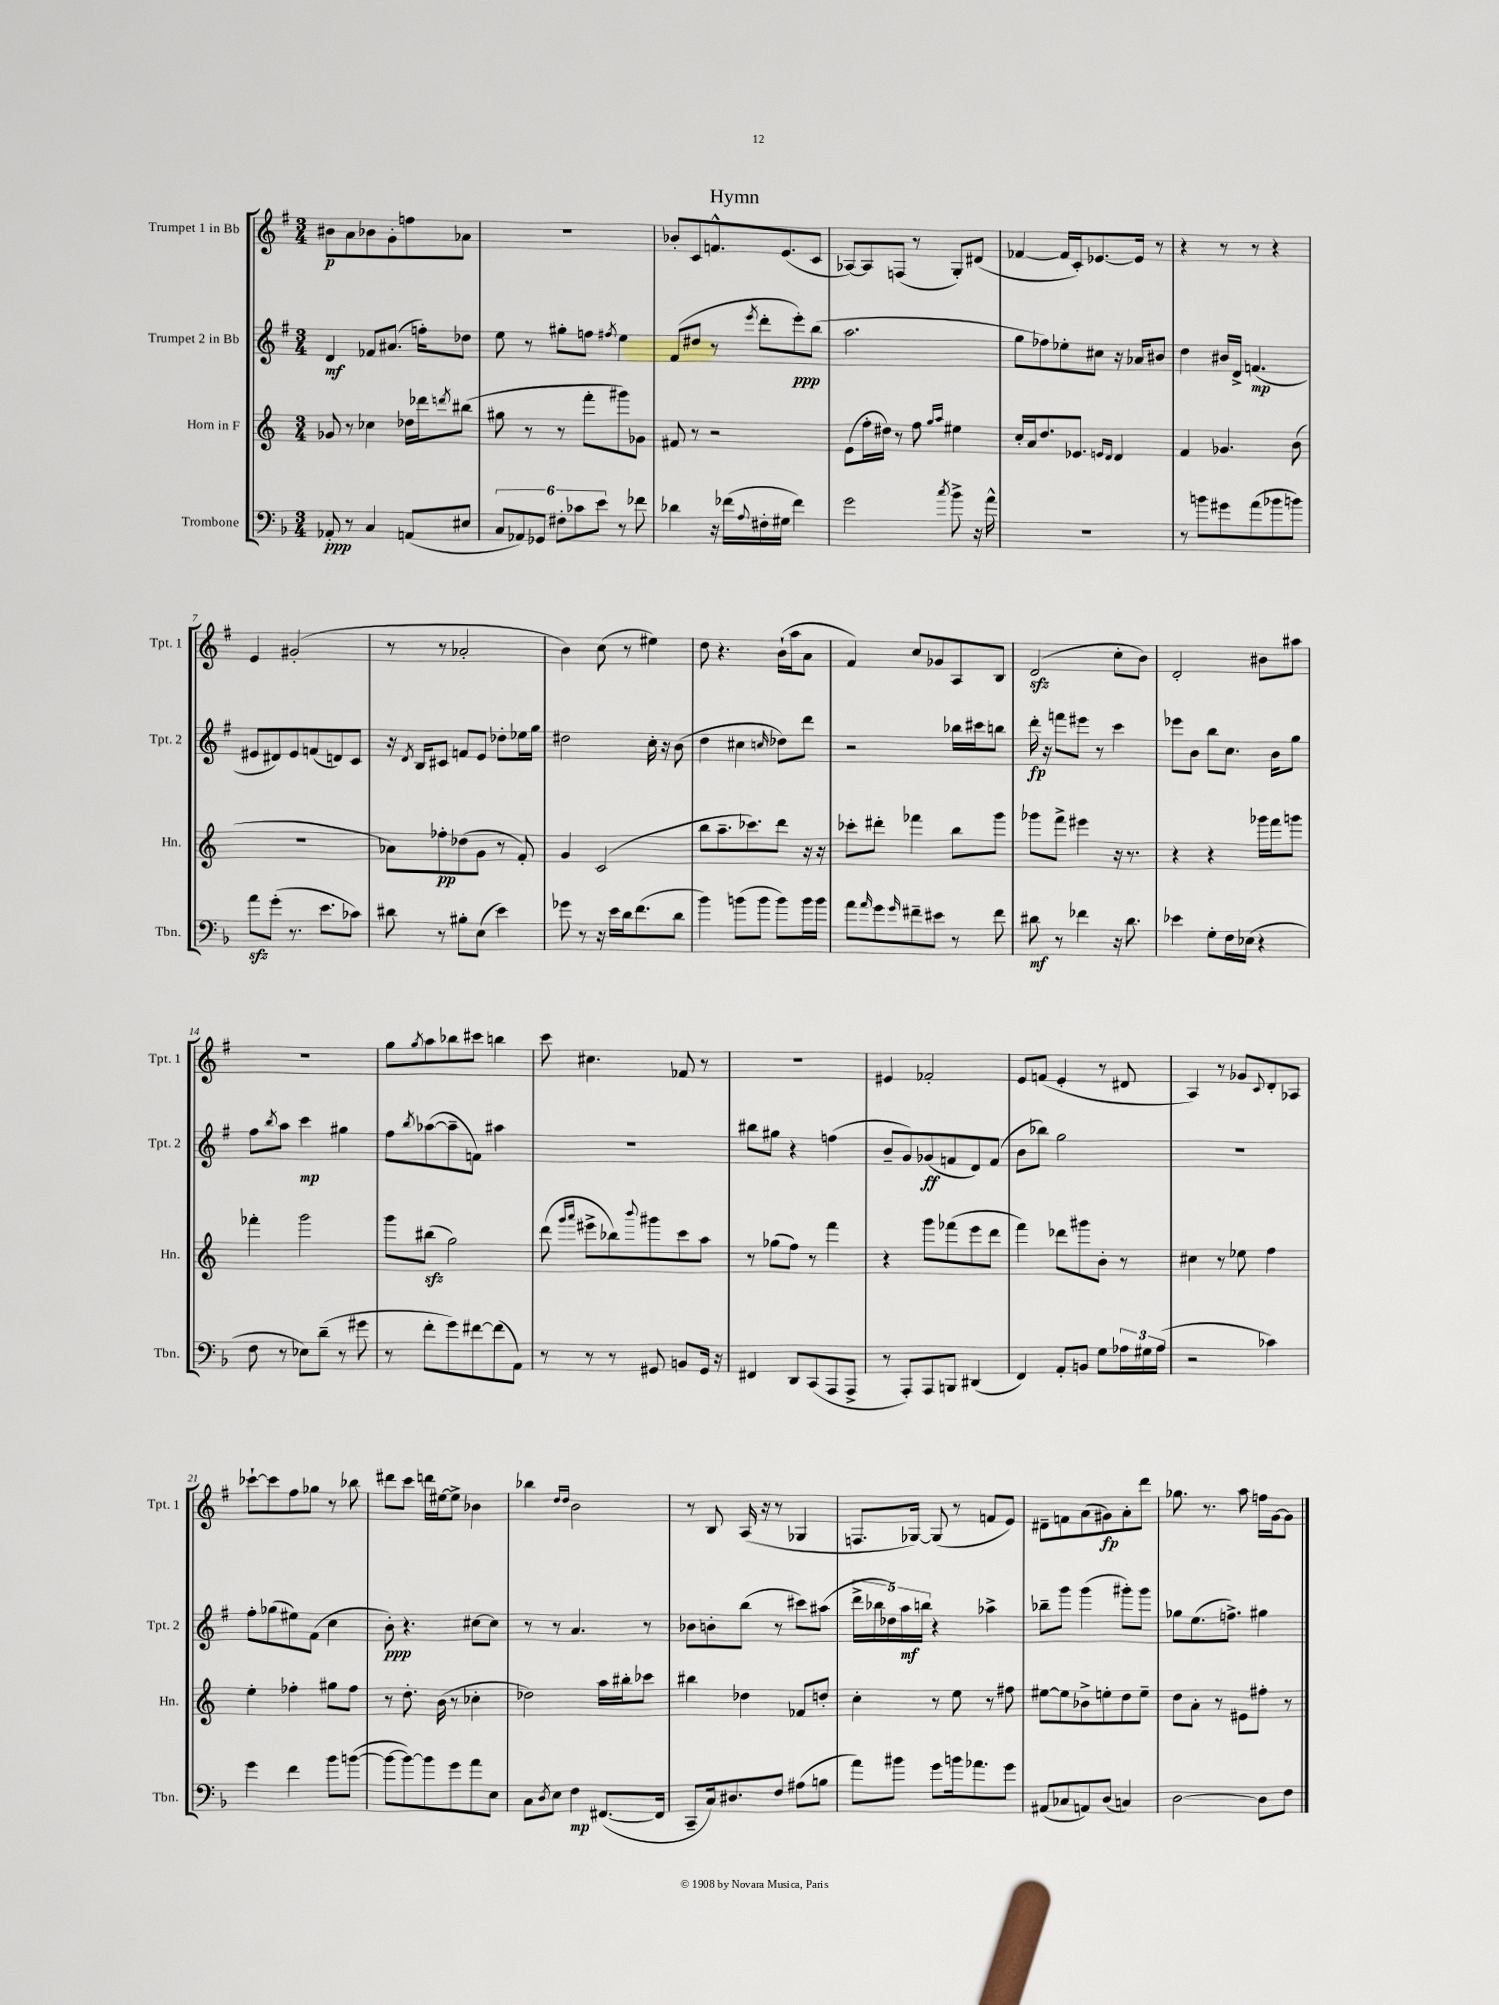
\header { title = "Hymn" }
<<
\new StaffGroup <<
\new Staff = "s0" \with { instrumentName = "Trumpet 1 in Bb" shortInstrumentName = "Tpt. 1" } {
    \clef treble \key g \major \numericTimeSignature \time 3/4
    bis'8\p a'8 bes'8 g'8-. f''8 aes'8 |
    R2. |
    bes'8-. c'8 f'8.-^ e'8.( c'8 |
    aes8~) aes8 f8( r8 g8-.) dis'8( |
    fes'4~ fes'16 c'16-.) ees'8.~ ees'16 r8 |
    r4 r8 r8 r4 |
    e'4 gis'2-.( |
    r8 r8 aes'2-. |
    b'4) c''8( r8 eis''4) |
    d''8 r4. b'16-!( a''16 a'8 |
    fis'4) c''8 ges'8 a8 b8 |
    d'2\sfz( c''8-. b'8) |
    d'2-. bis'8 ais''8 |
    R2. |
    g''8 \acciaccatura { g''8 } a''8 bes''8 cis'''8 b''4 |
    c'''8 cis''4. fes'8 r8 |
    R2. |
    eis'4 fes'2-. |
    e'8 f'8( e'4-. r8 dis'8 |
    a4) r8 ges'8 \appoggiatura { c'8 } d'8-. aes8 |
    ces'''8~-! ces'''8 fis''8 ges''8 r8 bes''8 |
    dis'''8 c'''8 d'''16 eis''16~ eis''8-> bes'4 |
    bes''4 \grace { d''16 d''16 } b'2 |
    r8 b8 a16( r16 r8 ges4 |
    f8. ges16~) ges8( r8 f'8 e'8) |
    dis'8-- f'8 a'8( gis'8\fp) a'8-. d'''8 |
    ges''8. r8. a''8 f''16 g'16~ g'8 \bar "|." |
}
\new Staff = "s1" \with { instrumentName = "Trumpet 2 in Bb" shortInstrumentName = "Tpt. 2" } {
    \clef treble \key g \major \numericTimeSignature \time 3/4
    d'4\mf fes'8 ais'8.( f''16-.) des''8 |
    e''8 r8 gis''8-. f''8 \acciaccatura { fis''8 } e''4 |
    fis'8( dis''8 r8 \acciaccatura { e'''8 } d'''8-. e'''8-.\ppp) b''8( |
    a''2. |
    g''8 fes''8) ees''8-. cis''8 r16 aes'16 bis'8 |
    d''4 bis'16 d'16-> f'4.\mp( |
    eis'8 dis'8) eis'8 f'8( d'8) c'8 |
    r16 \acciaccatura { d'8 } b16 cis'8 f'8 e'8 des''8-. ees''16 g''16 |
    dis''2 c''16-. r16 b'8( |
    d''4 cis''4 \grace { c''16 } des''8) d'''8 |
    r2 bes''16 cis'''16 b''8 |
    d'''16-.\fp r16 f'''8 eis'''8 r8 c'''4 |
    ees'''8 b'8 b''8 c''8. b'16 g''8 |
    fis''8 \acciaccatura { b''8 } a''8 c'''4\mp gis''4 |
    fis''8 \acciaccatura { b''8 } aes''8~( aes''8-- f'8) ais''4 |
    R2. |
    bis''8 gis''8 r4 f''4( |
    b'8-- g'8) ges'8\ff( f'8 d'8) f'8( |
    b'8 bes''8) g''2 |
    R2. |
    fis''8-. ges''8( eis''8) fis'8( c''4 |
    b'8-.\ppp) r4. cis''8~ cis''8 |
    r8 r8 a'4. r8 |
    bes'8 b'8-. b''8( r8 cis'''8) ais''8( |
    \tuplet 5/4 { d'''16-> bes''16 des''16) a''16\mf b''16 } r4 aes''4-> |
    bes''8-- g'''8 g'''4( gis'''8-.) gis'''8 |
    ges''8 e''8.( f''8.->) gis''4 \bar "|." |
}
\new Staff = "s2" \with { instrumentName = "Horn in F" shortInstrumentName = "Hn." } {
    \clef treble \key c \major \numericTimeSignature \time 3/4
    ges'8 r8 ces''4 des''16 des'''16 \acciaccatura { d'''8 } bis''8( |
    gis''8 r8 r8 f'''8-. gis'''8) ges'8 |
    fis'8 r8 r2 |
    e'8( f''16-. dis''16) r8 f''8 \grace { g''16 a''16 } eis''4 |
    c''16-. a'16 d''8. ees'8. \grace { e'16 d'16 } d'4 |
    f'4 ges'4. b'8( |
    r2. |
    aes'8) fes''8-.\pp des''8( g'8 r8 f'8-.) |
    g'4 c'2( |
    b''8 a''8.-- ces'''8.) d'''8 r16 r16 |
    ces'''8-. dis'''8-. fes'''4 b''8 g'''8 |
    ges'''8 f'''8-> eis'''4 r16 r8. |
    r4 r4 ges'''16 f'''16 g'''8 |
    fes'''4-. g'''2 |
    g'''8 bis''8\sfz( g''2) |
    d'''8( \grace { g'''16 a'''16 } eis'''8-> bes''8) \appoggiatura { b'''8 } gis'''8 c'''8 a''8 |
    r8 ges''8( f''8) r8 f'''4 |
    r4 g'''8 fes'''8( e'''8 d'''8 |
    f'''4) des'''8 gis'''8 b'8-. r8 |
    cis''4 r8 ees''8 f''4 |
    e''4-. fes''4-. gis''8 fes''8 |
    r8 d''8.-. b'16( r8 ces''4-. |
    des''2) a''16 bis''16-. ces'''8 |
    bis''4 des''4 fes'8 d''8-. |
    c''4-. r8 e''8 r8 fis''8 |
    eis''8~ eis''8 bes'8-> e''8-. d''8 e''8-- |
    d''8 a'8-. r8 eis'8 fis''8-. r8 \bar "|." |
}
\new Staff = "s3" \with { instrumentName = "Trombone" shortInstrumentName = "Tbn." } {
    \clef bass \key f \major \numericTimeSignature \time 3/4
    aes,8-.\ppp r8 c4 a,8( eis8 |
    \tuplet 6/4 { c8 aes,8) ges,8 fis8-. ces'8 e'8 } r8 fes'8 |
    des'4 r16 fes'16( \appoggiatura { a8 } fis16-. gis16 fes'4) |
    g'2 \acciaccatura { c''8 } bes'8-> r16 a'16-^ |
    R2. |
    r8 b'8 gis'8 a'8( bes'8 b'8) |
    a'8\sfz g'8-.( r8. e'8. ces'8) |
    dis'8 r8 bis8-. e8( e'4) |
    ges'8 r8 r16 e'16 d'16 f'8.( d'8 |
    bes'4) b'8( b'8 b'8) b'16 b'16 |
    a'8 \grace { a'16 } g'8 \grace { g'16 } fis'8-- eis'8 r8 fis'8 |
    dis'8\mf r8 fes'4 r16 dis'8. |
    ees'4 g8-. f16 ees16( r4 |
    f8 r8 ees8) d'8--( r8 gis'8 |
    r8 f'8-. g'8) fis'8~ fis'8( a,8) |
    r8 r8 r8 gis,8 b,8 gis,16 r16 |
    fis,4 d,8 c,8( a,,8 a,,8-> |
    r8 a,,8-.) a,,8 b,,8 dis,4( |
    f,4) a,8-. b,8 g8 \tuplet 3/2 { aes16 gis16 aes16( } |
    r2 ces'4) |
    g'4 f'4 bes'8 b'8~( |
    b'8~ b'8~) b'8 g'8 a'8 e8 |
    c8 \acciaccatura { d8 } e8 f4\mp fis,8.~( fis,16 |
    c,8-- c16) dis8. f8 ais8( b8 |
    a'8) bis'8 g'8 b'16 aes'8. g'8 |
    ais,8( ces8 a,8) d8( c4) |
    d2~ d8 f8 \bar "|." |
}
>>
>>
